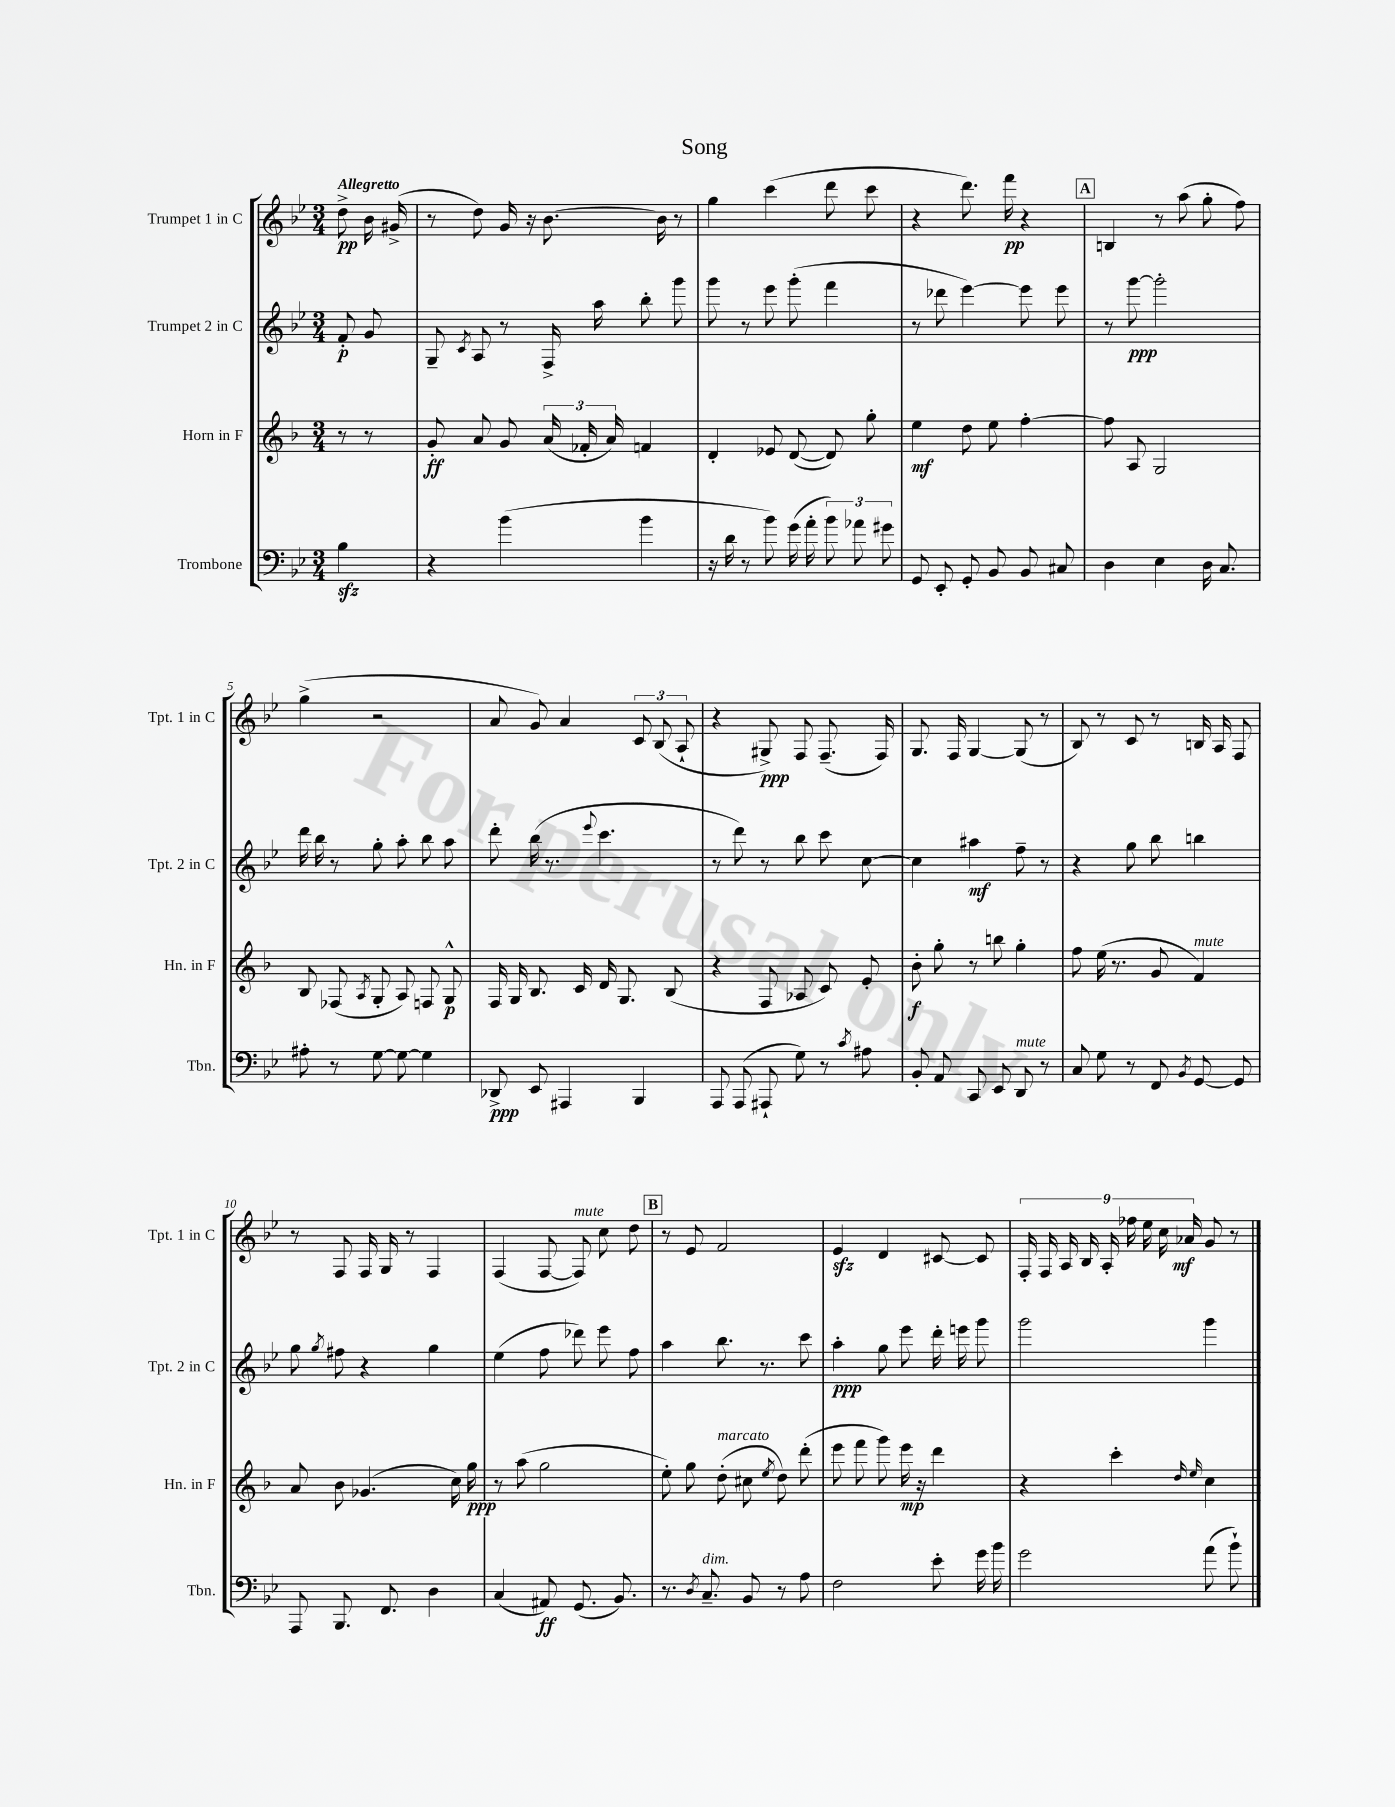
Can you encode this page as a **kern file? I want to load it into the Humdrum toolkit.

**kern	**dynam	**kern	**dynam	**kern	**dynam	**kern	**dynam
*part4	*part4	*part3	*part3	*part2	*part2	*part1	*part1
*staff4	*staff4	*staff3	*staff3	*staff2	*staff2	*staff1	*staff1
*I"Trombone	*	*I"Horn in F	*	*I"Trumpet 2 in C	*	*I"Trumpet 1 in C	*
*I'Tbn.	*	*I'Hn. in F	*	*I'Tpt. 2 in C	*	*I'Tpt. 1 in C	*
*clefF4	*	*clefG2	*	*clefG2	*	*clefG2	*
*k[b-e-]	*	*k[b-]	*	*k[b-e-]	*	*k[b-e-]	*
*M3/4	*	*M3/4	*	*M3/4	*	*M3/4	*
=	=	=	=	=	=	=	=
!	!	!	!	!	!	!LO:TX:a:B:t=Allegretto	!
4B-zz\	.	8r	.	8f'/	p	8dd^\	pp
.	.	8r	.	8g/	.	16b-\	.
.	.	.	.	.	.	(16g#X^/	.
=1	=1	=1	=1	=1	=1	=1	=1
4r	.	8g'/	ff	8G~/	.	8r	.
.	.	.	.	8qc/	.	.	.
.	.	8a/	.	8A/	.	8dd\)	.
(4b-\	.	8g/	.	8r	.	16g/	.
.	.	.	.	.	.	16r	.
.	.	(24a/	.	16F^/	.	[8.b-\	.
.	.	24f-X'/	.	.	.	.	.
.	.	.	.	16aa\	.	.	.
.	.	24a/)	.	.	.	.	.
4b-\	.	4fn/	.	8bb-'\	.	.	.
.	.	.	.	.	.	16b-\]	.
.	.	.	.	8ggg\	.	8r	.
=2	=2	=2	=2	=2	=2	=2	=2
16r	.	4d'/	.	8ggg\	.	4gg\	.
16d\	.	.	.	.	.	.	.
8r	.	.	.	8r	.	.	.
8b-\)	.	8e-X/	.	8eee-\	.	(4ccc\	.
(16g\	.	([8d/	.	(8ggg'\	.	.	.
16a'\	.	.	.	.	.	.	.
12b-\)	.	8d/])	.	4fff\	.	8ddd\	.
12a-X\	.	.	.	.	.	.	.
.	.	8gg'\	.	.	.	8ccc\	.
12g#X\	.	.	.	.	.	.	.
=3	=3	=3	=3	=3	=3	=3	=3
8GG/	.	4ee\	mf	8r	.	4r	.
8EE-'/	.	.	.	8ddd-X\	.	.	.
8GG'/	.	8dd\	.	[4eee-\)	.	8.ddd\)	.
8BB-/	.	8ee\	.	.	.	.	.
.	.	.	.	.	.	16fff\	pp
8BB-/	.	[4ff'\	.	8eee-\]	.	4r	.
8C#X/	.	.	.	8eee-\	.	.	.
!!LO:REH:place=s1:t=A
=4	=4	=4	=4	=4	=4	=4	=4
4D\	.	8ff\]	.	8r	.	4Bn/	.
.	.	8A/	.	[8ggg\	ppp	.	.
4E-\	.	2G/	.	2ggg'\]	.	8r	.
.	.	.	.	.	.	(8aa\	.
16D\	.	.	.	.	.	8gg'\	.
8.C/	.	.	.	.	.	.	.
.	.	.	.	.	.	8ff\)	.
!!LO:LB:g=z
=5	=5	=5	=5	=5	=5	=5	=5
8A#X'\	.	8B-/	.	16ddd\	.	(4gg^\	.
.	.	.	.	16bb-\	.	.	.
8r	.	(8F-X/	.	8r	.	.	.
.	.	8qA/	.	.	.	.	.
[8G\	.	8G'/	.	8gg'\	.	2r	.
8G\_	.	8A/)	.	8aa'\	.	.	.
4G\]	.	8Fn/	.	8bb-\	.	.	.
.	.	8G^^/	p	8aa\	.	.	.
=6	=6	=6	=6	=6	=6	=6	=6
8DD-X^/	ppp	16F/	.	8ddd'\	.	8a/	.
.	.	16G/	.	.	.	.	.
8EE-/	.	8.B-/	.	(16bb-\	.	8g/)	.
.	.	.	.	8.r	.	.	.
4AAA#X/	.	.	.	.	.	4a/	.
.	.	16c/	.	.	.	.	.
.	.	.	.	8qqeee-/	.	.	.
.	.	16d/	.	4.ccc\	.	.	.
.	.	8.G/	.	.	.	.	.
4BBB-/	.	.	.	.	.	12c/	.
.	.	.	.	.	.	(12B-/	.
.	.	(8B-/	.	.	.	.	.
.	.	.	.	.	.	12A`/	.
=7	=7	=7	=7	=7	=7	=7	=7
8AAA/	.	4r	.	8r	.	4r	.
(8AAA/	.	.	.	8ddd\)	.	.	.
8AAA#X`/	.	8F/	.	8r	.	8G#X^/)	ppp
8G\)	.	8A-X/	.	8bb-\	.	8F/	.
8r	.	8c/)	.	8ccc\	.	(8.F~/	.
8qc/	.	.	.	.	.	.	.
8A#X\	.	8e'/	.	[8cc\	.	.	.
.	.	.	.	.	.	16F/)	.
=8	=8	=8	=8	=8	=8	=8	=8
8BB-'/	.	8b-'\	f	4cc\]	.	8.G/	.
8AA/	.	8gg'\	.	.	.	.	.
.	.	.	.	.	.	16F/	.
8CC/	.	8r	.	4aa#X\	mf	[4G/	.
8EE-/	.	8bbn\	.	.	.	.	.
!LO:TX:a:i:t=mute	!	!	!	!	!	!	!
8DD/	.	4gg'\	.	8ff~\	.	(8G/]	.
8r	.	.	.	8r	.	8r	.
=9	=9	=9	=9	=9	=9	=9	=9
8C/	.	8ff\	.	4r	.	8B-/)	.
8G\	.	(16ee\	.	.	.	8r	.
.	.	8.r	.	.	.	.	.
8r	.	.	.	8gg\	.	8c/	.
8FF/	.	8g/	.	8bb-\	.	8r	.
8qBB-/	.	.	.	.	.	.	.
!	!	!LO:TX:a:i:t=mute	!	!	!	!	!
[8GG/	.	4f/)	.	4bbn\	.	16Bn/	.
.	.	.	.	.	.	16A/	.
8GG/]	.	.	.	.	.	8F/	.
!!LO:LB:g=z
=10	=10	=10	=10	=10	=10	=10	=10
8AAA/	.	8a/	.	8gg\	.	8r	.
.	.	.	.	8qgg/	.	.	.
8.BBB-/	.	8b-\	.	8ff#X\	.	8F/	.
.	.	(4.g-X/	.	4r	.	16F/	.
8.FF/	.	.	.	.	.	16G/	.
.	.	.	.	.	.	8r	.
4D\	.	.	.	4gg\	.	4F/	.
.	.	16cc\)	.	.	.	.	.
.	.	16gg\	ppp	.	.	.	.
=11	=11	=11	=11	=11	=11	=11	=11
(4C/	.	8r	.	(4ee-\	.	(4F/	.
.	.	(8aa\	.	.	.	.	.
8AA#X/)	ff	2gg\	.	8ff\	.	[8F/	.
!	!	!	!	!	!	!LO:TX:a:i:t=mute	!
(8.GG/	.	.	.	8ddd-X\)	.	8F/])	.
.	.	.	.	8eee-\	.	8cc\	.
8.BB-/)	.	.	.	.	.	.	.
.	.	.	.	8ff\	.	8dd\	.
!!LO:REH:place=s1:t=B
=12	=12	=12	=12	=12	=12	=12	=12
8.r	.	8ee'\)	.	4aa\	.	8r	.
.	.	8gg\	.	.	.	8e-/	.
8qD/	.	.	.	.	.	.	.
!LO:TX:a:i:t=dim.	!	!	!	!	!	!	!
8.C~/	.	.	.	.	.	.	.
!	!	!LO:TX:a:i:t=marcato	!	!	!	!	!
.	.	(8dd'\	.	8.bb-\	.	2f/	.
8BB-/	.	8cc#X\	.	.	.	.	.
.	.	.	.	8.r	.	.	.
.	.	8qee/	.	.	.	.	.
8r	.	8dd\)	.	.	.	.	.
8A\	.	(8ddd'\	.	8ccc\	.	.	.
=13	=13	=13	=13	=13	=13	=13	=13
2F\	.	8eee\	.	4aa'\	ppp	4e-zz/	.
.	.	8fff\	.	.	.	.	.
.	.	8ggg\)	.	8gg\	.	4d/	.
.	.	16eee\	mp	8eee-\	.	.	.
.	.	16r	.	.	.	.	.
8e-'\	.	4ddd\	.	16ddd'\	.	[8c#X/	.
.	.	.	.	16eeen\	.	.	.
16g\	.	.	.	8ggg\	.	8c#/]	.
16b-\	.	.	.	.	.	.	.
=14	=14	=14	=14	=14	=14	=14	=14
2g\	.	4r	.	2ggg\	.	18F'/	.
.	.	.	.	.	.	18F/	.
.	.	.	.	.	.	18A/	.
.	.	.	.	.	.	18B-/	.
.	.	.	.	.	.	18A'/	.
.	.	4ccc'\	.	.	.	.	.
.	.	.	.	.	.	18ff-X\	.
.	.	.	.	.	.	18ee-\	.
.	.	.	.	.	.	18cc\	.
.	.	.	.	.	.	18a-X/	mf
.	.	16qqdd/	.	.	.	.	.
.	.	16qqee/	.	.	.	.	.
(8a\	.	4cc\	.	4ggg\	.	8g/	.
8b-`\)	.	.	.	.	.	8r	.
==	==	==	==	==	==	==	==
*-	*-	*-	*-	*-	*-	*-	*-
